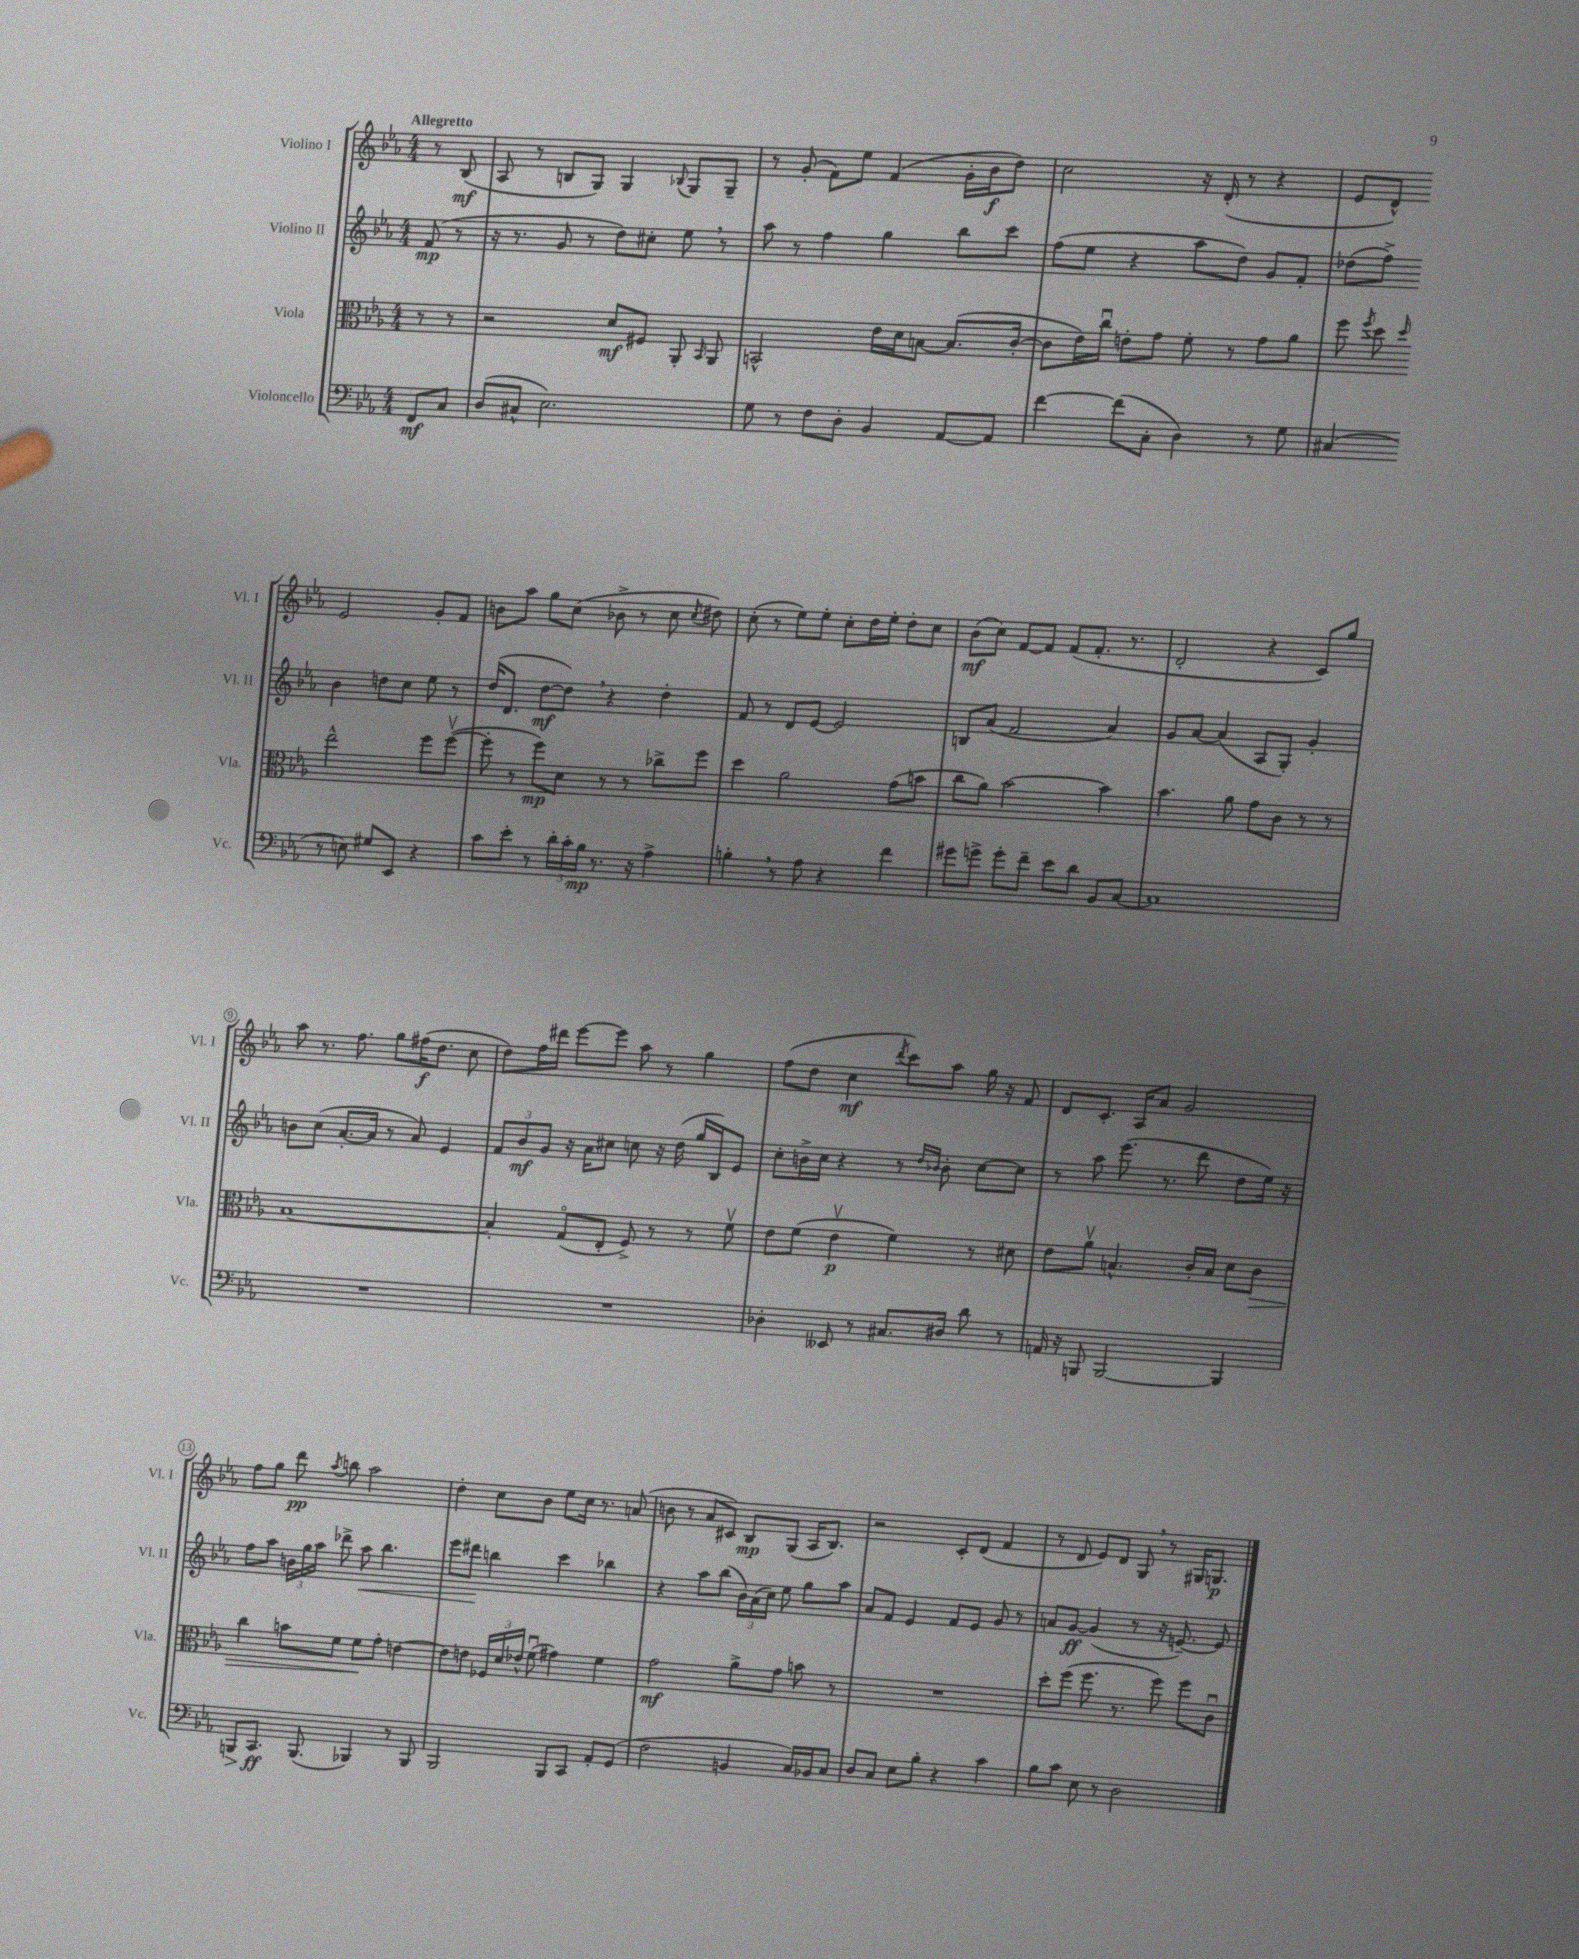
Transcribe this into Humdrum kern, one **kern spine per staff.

**kern	**dynam	**kern	**dynam	**kern	**dynam	**kern	**dynam
*part4	*part4	*part3	*part3	*part2	*part2	*part1	*part1
*staff4	*staff4	*staff3	*staff3	*staff2	*staff2	*staff1	*staff1
*I"Violoncello	*	*I"Viola	*	*I"Violino II	*	*I"Violino I	*
*I'Vc.	*	*I'Vla.	*	*I'Vl. II	*	*I'Vl. I	*
*clefF4	*	*clefC3	*	*clefG2	*	*clefG2	*
*k[b-e-a-]	*	*k[b-e-a-]	*	*k[b-e-a-]	*	*k[b-e-a-]	*
*M4/4	*	*M4/4	*	*M4/4	*	*M4/4	*
=	=	=	=	=	=	=	=
!	!	!	!	!	!	!LO:TX:a:B:t=Allegretto	!
8FF/L	mf	8r	.	(8f/	mp	8r	.
8C/J	.	8r	.	8r	.	(8B-/	mf
=1	=1	=1	=1	=1	=1	=1	=1
(8D/L	.	2r	.	16r	.	8A-/	.
.	.	.	.	8.r	.	.	.
8C#X^^/J	.	.	.	.	.	8r	.
2.E-\)	.	.	.	8g/	.	8Bn/L	.
.	.	.	.	8r	.	8G/J)	.
.	.	8d/L	mf	8dd\L)	.	4G/	.
.	.	8F#X/J	.	8cc#X'\J	.	.	.
.	.	.	.	.	.	8qqB-X/	.
.	.	8AA-'/	.	8ee-,\	.	8G/L	.
.	.	16qqBB-/	.	.	.	.	.
.	.	8AA-/	.	8r	.	8G~/J	.
=2	=2	=2	=2	=2	=2	=2	=2
8G\	.	2BBn^^/	.	8aa-\	.	8r	.
8r	.	.	.	8r	.	(8g'/	.
8F\L	.	.	.	4ff\	.	8f\L)	.
8D'\J	.	.	.	.	.	8ee-\J	.
4BB-/	.	16e-\LL	.	4gg\	.	(4f/	.
.	.	16d\J	.	.	.	.	.
.	.	[8Bn\J	.	.	.	.	.
[8AA-/L	.	(8.B/L]	.	8bb-\L	.	16g'\LL	.
.	.	.	.	.	.	16b-\J	f
8AA-/J]	.	.	.	8ccc\J	.	8dd\J)	.
.	.	[16c'/Jk	.	.	.	.	.
=3	=3	=3	=3	=3	=3	=3	=3
[4f\	.	8c\L]	.	(8ff\L	.	2cc\	.
.	.	16e-\L)	.	8ee-\J	.	.	.
.	.	16ccu\JJ	.	.	.	.	.
(8f\L]	.	8en'\L	.	4r	.	.	.
8C'\J	.	8g\J	.	.	.	.	.
4D\)	.	8f'\	.	8aa-\L	.	16r	.
.	.	.	.	.	.	(16d'/	.
.	.	8r	.	8dd\J)	.	8r	.
8r	.	8g\L	.	8g/L	.	4r	.
8G\	.	8a-\J	.	8f'/J	.	.	.
=4	=4	=4	=4	=4	=4	=4	=4
(4C#X/	.	8ff\	.	(8dd-X\L	.	8e-/L	.
.	.	8qff/	.	.	.	.	.
.	.	8dd\	.	8ff^\J)	.	8d^^/J)	.
.	.	16qqdd/	.	.	.	.	.
8r	.	2ee-^^\	.	4b-\	.	2e-/	.
8En\)	.	.	.	.	.	.	.
8G#X/L	.	.	.	8ddn\L	.	.	.
8EE-/J	.	.	.	8cc\J	.	.	.
4r	.	8ff\L	.	8ee-\	.	8g'/L	.
.	.	([8ffv\J	.	8r	.	8f/J	.
!!LO:LB:g=z
=5	=5	=5	=5	=5	=5	=5	=5
8c\L	.	8ff'\]	.	(16dd/KL	.	8bn\L	.
.	.	.	.	8.d/J	.	.	.
8e-'\J	.	8r	.	.	.	8aa-\J	.
8r	.	8ff\L)	mp	[8dd\L	mf	8gg\L	.
24d'\LL	.	8d\J	.	8dd,\J])	.	(8cc\J	.
24c'\	.	.	.	.	.	.	.
24B-\JJ	mp	.	.	.	.	.	.
8.r	.	8r	.	4r	.	8b-X^\	.
.	.	8r	.	.	.	8r	.
16r	.	.	.	.	.	.	.
4A-^\	.	8cc-X^\L	.	4dd'\	.	8cc\	.
.	.	.	.	.	.	8qcc/	.
.	.	8ff\J	.	.	.	8dd#X\)	.
=6	=6	=6	=6	=6	=6	=6	=6
4Bn',\	.	4dd\	.	8f/	.	(8cc'\	.
.	.	.	.	8r	.	8r	.
8r	.	2a-\	.	8d/L	.	8ee-\L)	.
8A-\	.	.	.	[8e-/J	.	8ee-'\J	.
4r	.	.	.	2e-/]	.	8cc'\L	.
.	.	.	.	.	.	16dd\L	.
.	.	.	.	.	.	16ee-'\JJ	.
4f\	.	(8g\L	.	.	.	8dd'\L	.
.	.	8bn\J	.	.	.	8cc\J	.
=7	=7	=7	=7	=7	=7	=7	=7
8g#X\L	.	8cc\L	.	8Bn/L	.	(8b-\L	mf
8gn^\J	.	8a-\J)	.	(8a-/J	.	8cc\J)	.
8g'\L	.	[2b-\	.	2f/	.	[8f/L	.
8f~\J	.	.	.	.	.	8f/J]	.
8e-\L	.	.	.	.	.	(8f/L	.
8d\J	.	.	.	.	.	8.f'/J	.
8BB-/L	.	4b-\]	.	4a-/)	.	.	.
.	.	.	.	.	.	8.r	.
[8C/J	.	.	.	.	.	.	.
=8	=8	=8	=8	=8	=8	=8	=8
1C]	.	4.b-\	.	8g/L	.	2d'/	.
.	.	.	.	[8a-/J	.	.	.
.	.	.	.	(4a-/]	.	.	.
.	.	8a-\	.	.	.	.	.
.	.	8g\L	.	8A-/L	.	4r	.
.	.	8c\J	.	8G'/J)	.	.	.
.	.	8r	.	4g'/	.	8c/L)	.
.	.	8r	.	.	.	8gg/J	.
!!LO:LB:g=z
=9	=9	=9	=9	=9	=9	=9	=9
1r	.	[1B-	.	8bn\L	.	8aa-\	.
.	.	.	.	(8cc\J	.	8.r	.
.	.	.	.	[8.a-'/L	.	.	.
.	.	.	.	.	.	8.ff\	.
.	.	.	.	16a-/Jk]	.	.	.
.	.	.	.	8r	.	8gg\L	.
.	.	.	.	8a-/)	.	(16ff#X\K	f
.	.	.	.	.	.	8.dd\J	.
.	.	.	.	4e-/	.	.	.
.	.	.	.	.	.	8cc\	.
=10	=10	=10	=10	=10	=10	=10	=10
1r	.	4B-'/]	.	12f/L	.	8dd\L)	.
.	.	.	.	12b-/	mf	.	.
.	.	.	.	.	.	16ff\L	.
.	.	.	.	12g/J	.	.	.
.	.	.	.	.	.	16ddd#X\JJ	.
.	.	(8G/L	.	16r	.	[8eee-\L	.
.	.	.	.	16a-\KL	.	.	.
.	.	8E-'/J	.	8cc#X\J	.	8eee-\J]	.
.	.	8F^/)	.	8ccn\	.	8aa-\	.
.	.	8r	.	16r	.	8r	.
.	.	.	.	(16dd\	.	.	.
.	.	8r	.	16gg/LL	.	4gg\	.
.	.	.	.	16B-/J)	.	.	.
.	.	8fv\	.	8e-/J	.	.	.
=11	=11	=11	=11	=11	=11	=11	=11
4D-X'\	.	8e-\L	.	8cc'\L	.	(8ff\L	.
.	.	(8f\J	.	16bn^\L	.	8dd\J	.
.	.	.	.	16cc\JJ	.	.	.
8EE--X/	.	4e-v\	p	4r	.	4cc\	mf
8r	.	.	.	.	.	.	.
.	.	.	.	.	.	8qddd/	.
8.C#X/L	.	4f\)	.	8r	.	8ccc\L)	.
.	.	.	.	16qqdd/LL	.	.	.
.	.	.	.	16qqb-X/JJ	.	.	.
.	.	.	.	8b-'\	.	8aa-\J	.
16D#X/Jk	.	.	.	.	.	.	.
8d\	.	8r	.	[8cc\L	.	16gg\	.
.	.	.	.	.	.	16r	.
8r	.	8d#X\	.	8cc\J]	.	8f/	.
=12	=12	=12	=12	=12	=12	=12	=12
16AAn/	.	8e-\L	.	8r	.	8d/L	.
16r	.	.	.	.	.	.	.
8BBBn/	.	8a-v\J	.	8aa-\	.	8.c'/J	.
[2BBB/	.	4.Bn^^/	.	(8.eee-\	.	.	.
.	.	.	.	.	.	16A-/KL	.
.	.	.	.	.	.	8a-/J	.
.	.	.	.	8.r	.	.	.
.	.	.	.	.	.	2g/	.
.	.	16c'/LL	.	8ddd\	.	.	.
.	.	16B/JJ	.	.	.	.	.
4BBB/]	.	8d\L	.	8dd\L	.	.	.
!	!	!	!LO:HP:b	!	!	!	!
.	.	8c\J	>	16ee-\Jk)	.	.	.
.	.	.	.	16r	.	.	.
!!LO:LB:g=z
=13	=13	=13	=13	=13	=13	=13	=13
!	!LO:HP:b	!	!	!	!	!	!
8BBBn/L	>	4cc\	.	8ff\L	.	8ff\L	.
8.CC/J	ff	.	.	8aa-\J	.	8gg\J	.
.	.	8bn\L	.	24bn\LL	.	8ddd\	pp
.	.	.	.	24gg\	.	.	.
(8.BBB/	]	.	.	.	.	.	.
.	.	.	.	24aa-\JJ	.	.	.
.	.	.	.	.	.	8qaa-/	.
.	.	8f\J	.	8ddd-X^\	.	8bbn\	.
!	!	!	!	!	!LO:HP:b	!	!
4BBB-X/)	.	8f\L	.	8aa-\	<	2aa-\	.
.	.	8g'\J	]	4.bb-\	.	.	.
8r	.	[4en\	.	.	.	.	.
8BBB-/	.	.	.	.	.	.	.
=14	=14	=14	=14	=14	=14	=14	=14
2BBB-/	.	8e\L]	.	8eee-\L	.	4dd'\	.
.	.	8en\J	.	8ddd#X\J	.	.	.
.	.	24F-X/LL	.	4bbn\	[	8cc\L	.
.	.	24d/	.	.	.	.	.
.	.	24e-X^^/JJ	.	.	.	.	.
.	.	(8fu\	.	.	.	8b-\J	.
8BBB-/L	.	4g#X\)	.	4ccc\	.	8ee-\L	.
8CC/J	.	.	.	.	.	16cc\Jk	.
.	.	.	.	.	.	8.r	.
8AA-'/L	.	4f\	.	4bb-X\	.	.	.
(8GG/J	.	.	.	.	.	(8an/	.
=15	=15	=15	=15	=15	=15	=15	=15
2F\	.	2g\	mf	4r	.	8bn\	.
.	.	.	.	.	.	8r	.
.	.	.	.	8aa-\L	.	8a-/L	.
.	.	.	.	(8bb-\J	.	8c#X/J)	.
4BBn/	.	8a-^\L	.	24b-\LL)	.	8B-/L	mp
.	.	.	.	(24a-\	.	.	.
.	.	.	.	24cc\JJ)	.	.	.
.	.	8g\J	.	8ee-\	.	(8G/J	.
16C/LL)	.	8bn\	.	8gg\L	.	16A-/KL	.
16BB-X/J	.	.	.	.	.	8.B-/J)	.
8C/J	.	8r	.	8aa-\J	.	.	.
=16	=16	=16	=16	=16	=16	=16	=16
8D/L	.	1r	.	8a-/L	.	2r	.
8C/J	.	.	.	8f/J	.	.	.
8E-\L	.	.	.	4e-/	.	.	.
8B-'\J	.	.	.	.	.	.	.
4r	.	.	.	8f/L	.	8c'/L	.
.	.	.	.	8e-/J	.	(8d/J	.
4c\	.	.	.	8g/	.	4f/	.
.	.	.	.	8r	.	.	.
=17	=17	=17	=17	=17	=17	=17	=17
8B-\L	.	8dd'\L	.	8an/L	.	8r	.
8c\J	.	(8ff\J	.	[8g/J	ff	8d/	.
8E-\	.	8.ff\	.	(4g/]	.	8e-/L)	.
8r	.	.	.	.	.	8d/J	.
.	.	8.r	.	.	.	.	.
2D\	.	.	.	8r	.	8G,/	.
.	.	8ff\)	.	16r	.	8r	.
.	.	.	.	[8.en~/)	.	.	.
.	.	8ff\L	.	.	.	16G#X/KL	.
.	.	.	.	.	.	8.Gn/J	p
.	.	8cu\J	.	8e/]	.	.	.
==	==	==	==	==	==	==	==
*-	*-	*-	*-	*-	*-	*-	*-
